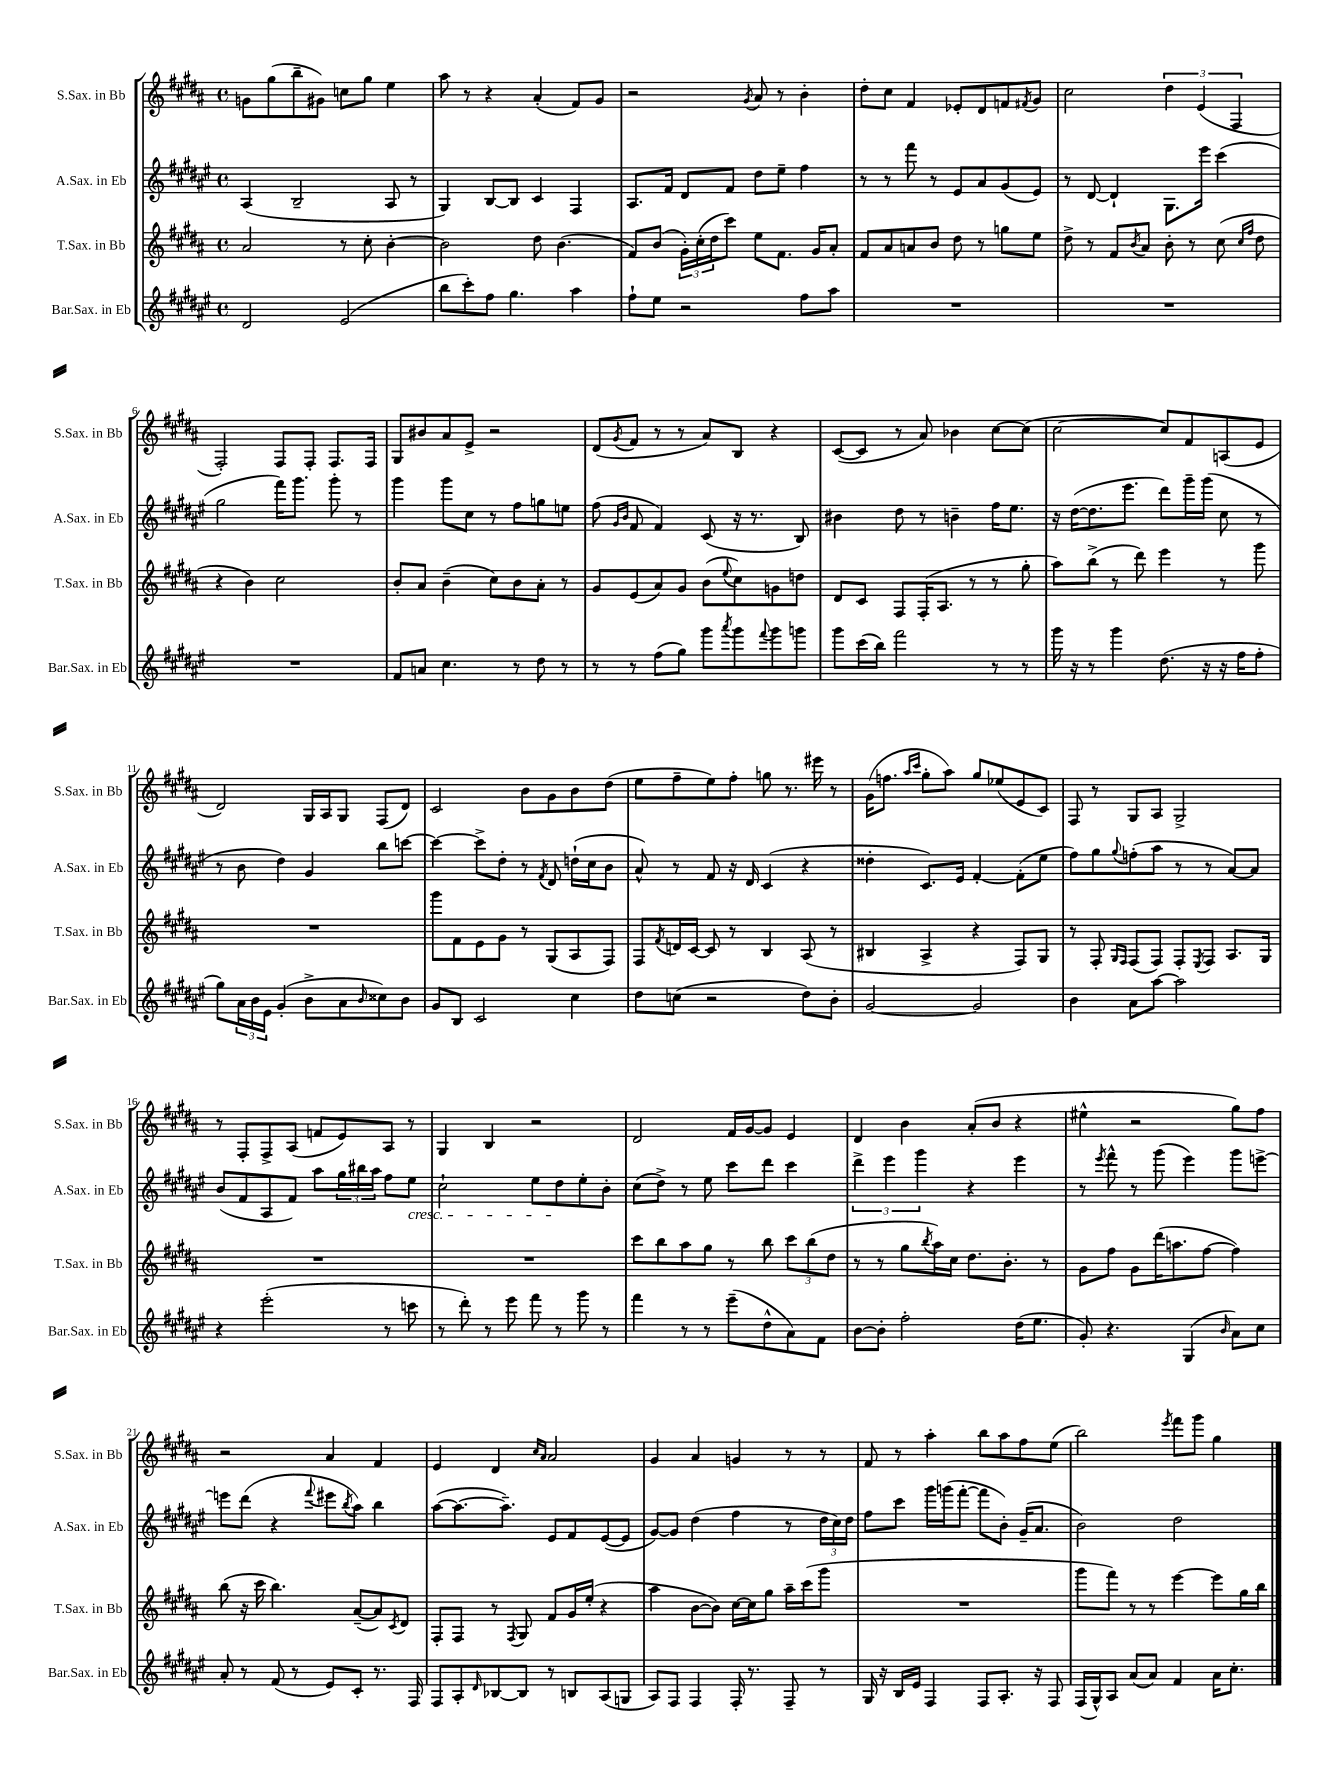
<<
\new StaffGroup <<
\new Staff = "s0" \with { instrumentName = "S.Sax. in Bb" shortInstrumentName = "S.Sax. in Bb" } {
    \clef treble \key b \major \defaultTimeSignature \time 4/4
    g'8 gis''8( b''8-- gis'8) c''8 gis''8 e''4 |
    ais''8 r8 r4 ais'4-.( fis'8) gis'8 |
    r2 \acciaccatura { gis'8 } ais'8 r8 b'4-. |
    dis''8-. cis''8 fis'4 ees'8-. dis'8 f'8 \acciaccatura { fis'8 } gis'8 |
    cis''2 \tuplet 3/2 { dis''4 e'4( fis4 } |
    fis2-.) fis8 fis8-. fis8. fis16 |
    gis8 bis'8 ais'8 e'8-> r2 |
    dis'8( \acciaccatura { gis'8 } fis'8 r8 r8 ais'8) b8 r4 |
    cis'8~( cis'8 r8 ais'8) bes'4 cis''8~ cis''8( |
    cis''2~ cis''8) fis'8 a8( e'8 |
    dis'2) gis16 ais16 gis8 fis8( dis'8) |
    cis'2 b'8 gis'8 b'8 dis''8( |
    e''8 fis''8-- e''8) fis''8-. g''8 r8. eis'''16 r8 |
    gis'16( f''8. \grace { ais''16 cis'''16 } gis''8-. ais''8) gis''8 ees''8( e'8 cis'8) |
    fis8 r8 gis8 ais8 gis2-> |
    r8 fis8-. fis8-> ais8( f'8 e'8) ais8 r8 |
    gis4 b4 r2 |
    dis'2 fis'16 gis'16~ gis'8 e'4 |
    dis'4 b'4 ais'8-.( b'8 r4 |
    eis''4-^ r2 gis''8) fis''8 |
    r2 ais'4 fis'4 |
    e'4 dis'4 \grace { cis''16 ais'16 } ais'2 |
    gis'4 ais'4 g'4 r8 r8 |
    fis'8 r8 ais''4-. b''8 ais''8 fis''8 e''8( |
    b''2) \acciaccatura { e'''8 } fis'''8 gis'''8 gis''4 \bar "|." |
}
\new Staff = "s1" \with { instrumentName = "A.Sax. in Eb" shortInstrumentName = "A.Sax. in Eb" } {
    \clef treble \key fis \major \defaultTimeSignature \time 4/4
    ais4( b2-- ais8 r8 |
    gis4) b8~ b8 cis'4 fis4 |
    ais8. fis'16 dis'8 fis'8 dis''8 eis''8-- fis''4 |
    r8 r8 fis'''8 r8 eis'8 ais'8 gis'8( eis'8) |
    r8 dis'8~ dis'4-! gis8. eis'''16 cis'''4( |
    gis''2 fis'''16) gis'''8. gis'''8-. r8 |
    gis'''4 gis'''8 cis''8 r8 fis''8 g''8 e''8 |
    fis''8( \grace { gis'16 b'16 } fis'8 fis'4) cis'8( r16 r8. b8) |
    bis'4 dis''8 r8 b'4-- fis''16 eis''8. |
    r16 dis''16~( dis''8. eis'''8. dis'''8) gis'''16-- gis'''16( cis''8 r8 |
    r8 b'8 dis''4) gis'4 b''8 c'''8~ |
    c'''4~ c'''8-> dis''8-. r8 \acciaccatura { fis'8 } dis'8 d''16-!( cis''16 b'8 |
    ais'8-^) r8 fis'8 r16 dis'16 cis'4( r4 |
    disis''4-. cis'8.) eis'16 fis'4~-. fis'8-.( eis''8 |
    fis''8) gis''8 \appoggiatura { gis''8 } f''8-.( ais''8 r8 r8 ais'8~) ais'8 |
    b'8( fis'8 ais8 fis'8) ais''8 \tuplet 3/2 { gis''16 bis''16 ais''16 } fis''8 eis''8\cresc |
    cis''2-! eis''8 dis''8\! eis''8-. b'8-. |
    cis''8( dis''8->) r8 eis''8 cis'''8 dis'''8 cis'''4 |
    \tuplet 3/2 { dis'''4-> eis'''4 gis'''4 } r4 eis'''4 |
    r8 \acciaccatura { eis'''8 } fis'''8-^ r8 gis'''8( eis'''4) gis'''8 e'''8~-> |
    e'''8 dis'''8( r4 \appoggiatura { fis'''8 } eis'''8 \acciaccatura { b''8 } ais''8) b''4 |
    ais''8~( ais''8.~ ais''8.--) eis'8 fis'8 eis'8~( eis'8 |
    gis'8~) gis'8 dis''4( fis''4 r8 \tuplet 3/2 { dis''16 cis''16) dis''16 } |
    fis''8 cis'''8 gis'''16 g'''16( fis'''8~-. fis'''8 b'8-.) gis'16--( ais'8. |
    b'2) dis''2 \bar "|." |
}
\new Staff = "s2" \with { instrumentName = "T.Sax. in Bb" shortInstrumentName = "T.Sax. in Bb" } {
    \clef treble \key b \major \defaultTimeSignature \time 4/4
    ais'2 r8 cis''8-. b'4~-. |
    b'2 dis''8 b'4.( |
    fis'8) b'8( \tuplet 3/2 { gis'16-.) cis''16-.( dis''16 } cis'''8) e''8 fis'8. gis'16 ais'8-. |
    fis'8 ais'8 a'8 b'8 dis''8 r8 g''8 e''8 |
    dis''8-> r8 fis'8 \acciaccatura { b'8 } ais'8 b'8-. r8 cis''8( \grace { cis''16 fis''16 } dis''8 |
    r4 b'4) cis''2 |
    b'8-. ais'8 b'4--( cis''8) b'8 ais'8-. r8 |
    gis'8 e'8( ais'8) gis'8 b'8( \appoggiatura { e''8 } cis''8) g'8 d''8 |
    dis'8 cis'8 fis8 fis16-.( ais8. r8 r8 gis''8-. |
    ais''8) b''8->( r8 dis'''8) e'''4 r8 gis'''8 |
    R1 |
    gis'''8 fis'8 e'8 gis'8 r8 gis8( ais8 fis8) |
    fis8 \acciaccatura { fis'8 } d'16 cis'16~ cis'8 r8 b4 ais8( r8 |
    bis4 ais4-> r4 fis8) gis8 |
    r8 fis8-. \grace { gis16 fis16 } fis8( fis8) fis8-. \acciaccatura { e8 } fis8 ais8. gis16 |
    R1 |
    R1 |
    cis'''8 b''8 ais''8 gis''8 r8 b''8 \tuplet 3/2 { cis'''8 b''8( dis''8 } |
    r8 r8 gis''8 \acciaccatura { b''8 } ais''16) cis''16 dis''8. b'8.-. r8 |
    gis'8 fis''8 gis'8 dis'''16( a''8. fis''8~ fis''4) |
    b''8( r16 cis'''16 b''4.) ais'8~--( ais'8) \acciaccatura { cis'8 } dis'8 |
    fis8-. fis8 r8 \acciaccatura { fis8 } gis8 fis'8 gis'16 e''16-.( r4 |
    ais''4 b'8~ b'8) cis''16~ cis''16 gis''8 ais''16-- cis'''16( gis'''8 |
    R1 |
    gis'''8 fis'''8) r8 r8 e'''4~ e'''8 gis''16 b''16 \bar "|." |
}
\new Staff = "s3" \with { instrumentName = "Bar.Sax. in Eb" shortInstrumentName = "Bar.Sax. in Eb" } {
    \clef treble \key fis \major \defaultTimeSignature \time 4/4
    dis'2 eis'2( |
    b''8 cis'''8-.) fis''8 gis''4. ais''4 |
    fis''8-! eis''8 r2 fis''8 ais''8 |
    R1 |
    R1 |
    R1 |
    fis'8 a'8 cis''4. r8 dis''8 r8 |
    r8 r8 fis''8( gis''8) gis'''8 \acciaccatura { ais'''8 } gis'''8 \appoggiatura { fis'''8 } gis'''8 g'''8 |
    gis'''8 cis'''16( b''16) fis'''2 r8 r8 |
    gis'''16 r16 r8 gis'''4 dis''8.( r16 r16 fis''16 fis''8-. |
    gis''8) \tuplet 3/2 { ais'16 b'16 eis'16 } gis'4-.( b'8-> ais'8 \grace { b'16 } cisis''8) b'8 |
    gis'8 b8 cis'2 cis''4 |
    dis''8 c''8( r2 dis''8) b'8-. |
    gis'2~ gis'2 |
    b'4 ais'8 ais''8~ ais''2 |
    r4 eis'''2-.( r8 c'''8 |
    r8 dis'''8-.) r8 eis'''8 fis'''8 r8 gis'''8 r8 |
    fis'''4 r8 r8 eis'''8--( dis''8-^ ais'8) fis'8 |
    b'8~ b'8-. fis''2-. dis''16( eis''8. |
    gis'8-.) r4. gis4( \grace { b'16 } ais'8) cis''8 |
    ais'8-. r8 fis'8( r8 eis'8) cis'8-. r8. fis16 |
    fis8 ais8-. \grace { dis'16 } bes8~ bes8 r8 b8 ais8( g8 |
    ais8) fis8 fis4 fis16-. r8. fis8-- r8 |
    gis16 r16 b16 eis'16 fis4 fis8 ais8.-. r16 fis8 |
    fis16( gis16-^) ais8 ais'8( ais'8) fis'4 ais'16 cis''8.-. \bar "|." |
}
>>
>>
